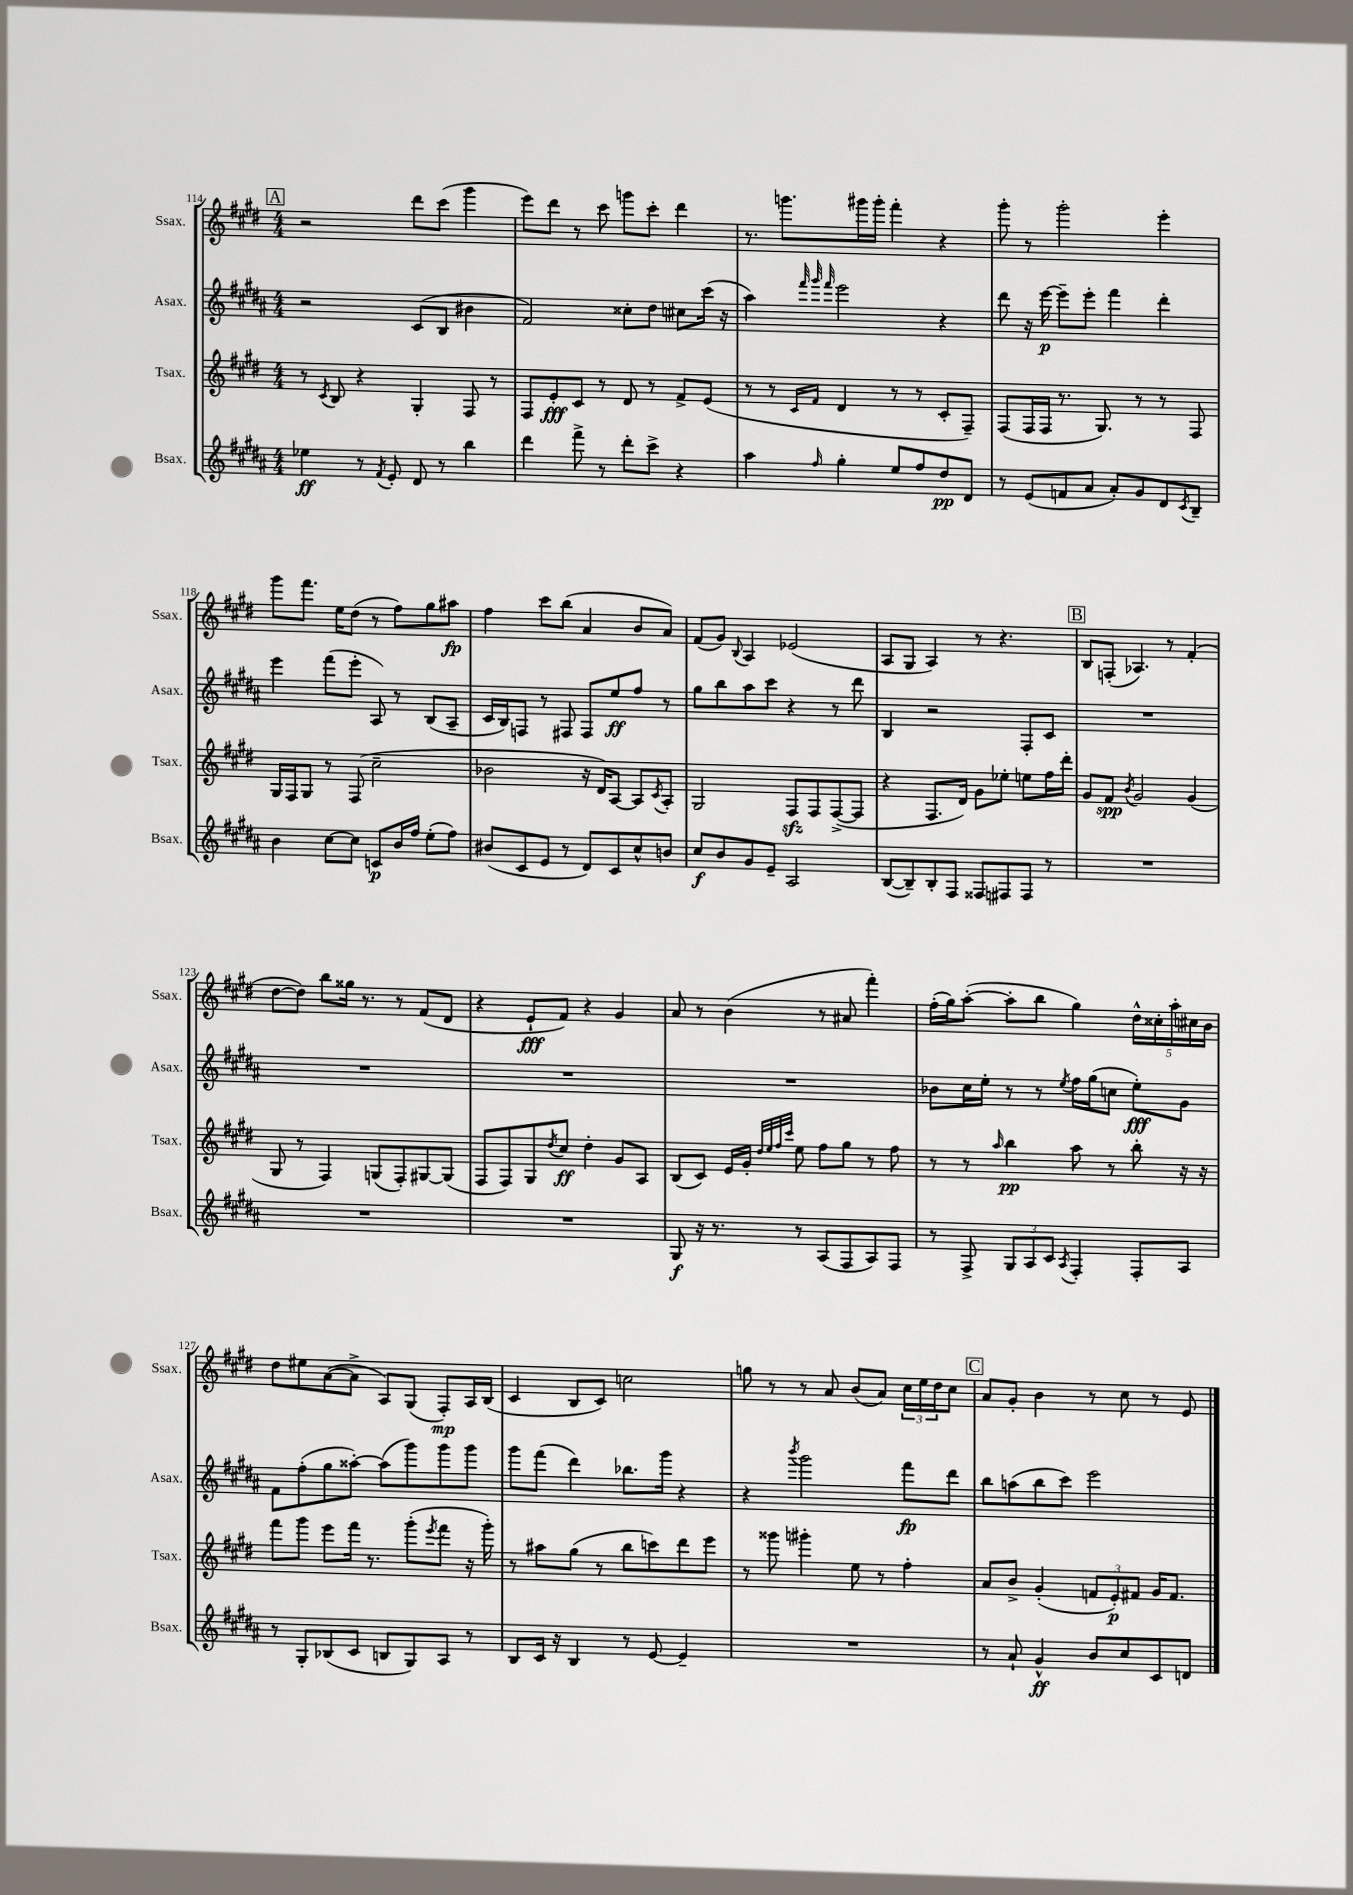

**kern	**dynam	**kern	**dynam	**kern	**dynam	**kern	**dynam
*part4	*part4	*part3	*part3	*part2	*part2	*part1	*part1
*staff4	*staff4	*staff3	*staff3	*staff2	*staff2	*staff1	*staff1
*I"Bsax.	*	*I"Tsax.	*	*I"Asax.	*	*I"Ssax.	*
*I'Bsax.	*	*I'Tsax.	*	*I'Asax.	*	*I'Ssax.	*
*clefG2	*	*clefG2	*	*clefG2	*	*clefG2	*
*k[f#c#g#d#a#]	*	*k[f#c#g#d#]	*	*k[f#c#g#d#a#]	*	*k[f#c#g#d#]	*
*M4/4	*	*M4/4	*	*M4/4	*	*M4/4	*
!!LO:REH:place=s1:t=A
=114	=114	=114	=114	=114	=114	=114	=114
4ee-X\	ff	8r	.	2r	.	2r	.
.	.	8qc#/	.	.	.	.	.
.	.	8B/	.	.	.	.	.
8r	.	4r	.	.	.	.	.
8qf#/	.	.	.	.	.	.	.
8e'/	.	.	.	.	.	.	.
8d#/	.	4G#'/	.	(8c#/L	.	8ddd#\L	.
8r	.	.	.	8B/J	.	(8ccc#\J	.
4bb\	.	8F#/	.	4b#X\	.	4ggg#\	.
.	.	8r	.	.	.	.	.
=115	=115	=115	=115	=115	=115	=115	=115
4ddd#\	.	8F#/L	.	2f#/)	.	8eee\L)	.
.	.	8e'/	fff	.	.	8ddd#\J	.
8fff#^\	.	8c#/J	.	.	.	8r	.
8r	.	8r	.	.	.	8ccc#\	.
8ddd#'\L	.	8d#/	.	8cc##X'\L	.	8gggn\L	.
8ccc#^\J	.	8r	.	8dd#\J	.	8ccc#'\J	.
4r	.	8f#^/L	.	8cc#X\L	.	4ddd#\	.
.	.	(8e/J	.	(16ccc#\Jk	.	.	.
.	.	.	.	16r	.	.	.
=116	=116	=116	=116	=116	=116	=116	=116
4aa#\	.	8r	.	4aa#\)	.	8.r	.
.	.	8r	.	.	.	.	.
.	.	.	.	.	.	8.gggn\L	.
.	.	.	.	32qqfff#/	.	.	.
.	.	16qqc#/LL	.	32qqggg#/	.	.	.
16qqff#/	.	16qqf#/JJ	.	32qqfff#/	.	.	.
4gg#'\	.	4d#/	.	2eee\	.	.	.
.	.	.	.	.	.	16ggg#X\L	.
.	.	.	.	.	.	16ggg#'\JJ	.
8ee/L	.	8r	.	.	.	4fff#'\	.
8ff#/	.	8r	.	.	.	.	.
8dd#/	pp	8c#'/L	.	4r	.	4r	.
8d#/J	.	8F#~/J)	.	.	.	.	.
=117	=117	=117	=117	=117	=117	=117	=117
8r	.	(8F#/L	.	8ddd#\	.	8ggg#'\	.
(8e/L	.	16F#/L	.	16r	.	8r	.
.	.	16F#/JJ	.	[16eee\	p	.	.
8fn/	.	8.r	.	8eee~\L]	.	2ggg#'\	.
8a#/J	.	.	.	8eee'\J	.	.	.
.	.	8.G#/)	.	.	.	.	.
8a#'/L)	.	.	.	4fff#\	.	.	.
8g#/	.	8r	.	.	.	.	.
8d#/	.	8r	.	4ddd#'\	.	4eee'\	.
8qc#/	.	.	.	.	.	.	.
8B~/J	.	8F#/	.	.	.	.	.
!!LO:LB:g=z
=118	=118	=118	=118	=118	=118	=118	=118
4b\	.	16G#/LL	.	4eee\	.	8ggg#\L	.
.	.	16F#/J	.	.	.	.	.
.	.	8G#/J	.	.	.	8.fff#\J	.
[8cc#\L	.	8r	.	(8fff#\L	.	.	.
.	.	.	.	.	.	16ee\KL	.
8cc#\J]	.	(8F#/	.	8eee'\J	.	(8dd#\J	.
8cn/L	p	2cc#~\	.	8A#/)	.	8r	.
16b/L	.	.	.	8r	.	8ff#\L)	.
16ff#/JJ	.	.	.	.	.	.	.
(8ee'\L	.	.	.	(8B/L	.	8gg#\	.
8ff#\J)	.	.	.	8A#~/J	.	8aa#X\J	fp
=119	=119	=119	=119	=119	=119	=119	=119
(8b#X/L	.	2b-X\	.	16c#/LL	.	4ff#\	.
.	.	.	.	16B/J)	.	.	.
8c#/	.	.	.	8Fn/J	.	.	.
8e/J	.	.	.	8r	.	8ccc#\L	.
8r	.	.	.	8F#X/	.	(8bb\J	.
8d#/L)	.	16r	.	8F#/L	.	4a/	.
.	.	16d#/KL)	.	.	.	.	.
8c#/	.	[8A/J	.	8ee/	ff	.	.
8cc#^^/	.	8A/L]	.	8ff#/J	.	8b/L	.
.	.	8qc#/	.	.	.	.	.
8bn/J	.	8A'/J	.	8r	.	8a/J)	.
=120	=120	=120	=120	=120	=120	=120	=120
8cc#/L	f	2G#/	.	8gg#\L	.	(8f#/L	.
8b/	.	.	.	8bb\	.	8g#/J)	.
.	.	.	.	.	.	8qqB/	.
8g#/	.	.	.	8aa#\	.	4A/	.
8e~/J	.	.	.	8ccc#\J	.	.	.
2A#/	.	8F#zz/L	.	4r	.	(2e-X/	.
.	.	8F#/	.	.	.	.	.
.	.	([8F#^/	.	8r	.	.	.
.	.	8F#/J]	.	8ddd#\	.	.	.
=121	=121	=121	=121	=121	=121	=121	=121
([8B/L	.	4r	.	4B/	.	8A/L	.
8B~/])	.	.	.	.	.	8G#/J	.
8B'/	.	8.F#/L	.	2r	.	4A/)	.
8F#/J	.	.	.	.	.	.	.
.	.	16d#/Jk)	.	.	.	.	.
8F##X/L	.	8g#\L	.	.	.	8r	.
8F#X/	.	8ee-X'\J	.	.	.	4.r	.
8F#/J	.	8een\L	.	8F#'/L	.	.	.
8r	.	16ff#\L	.	8c#/J	.	.	.
.	.	16ddd#'\JJ	.	.	.	.	.
!!LO:REH:place=s1:t=B
=122	=122	=122	=122	=122	=122	=122	=122
1r	.	8g#/L	.	1r	.	8B/L	.
.	.	8f#/J	spp	.	.	(8Fn'/J	.
.	.	8qb/	.	.	.	.	.
.	.	2g#/	.	.	.	4.A-X/)	.
.	.	.	.	.	.	8r	.
.	.	(4g#/	.	.	.	(4f#'/	.
!!LO:LB:g=z
=123	=123	=123	=123	=123	=123	=123	=123
1r	.	8G#/	.	1r	.	[8dd#\L	.
.	.	8r	.	.	.	8dd#\J])	.
.	.	4F#/)	.	.	.	8bb\L	.
.	.	.	.	.	.	16gg##X\Jk	.
.	.	.	.	.	.	8.r	.
.	.	(8Gn/L	.	.	.	.	.
.	.	8F#'/)	.	.	.	8r	.
.	.	[8G#X/	.	.	.	(8f#/L	.
.	.	(8G#/J]	.	.	.	8d#/J	.
=124	=124	=124	=124	=124	=124	=124	=124
1r	.	8F#/L	.	1r	.	4r	.
.	.	8F#/)	.	.	.	.	.
.	.	8G#/	.	.	.	8e`/L	fff
.	.	8qdd#/	.	.	.	.	.
.	.	8cc#/J	ff	.	.	8f#/J)	.
.	.	4dd#'\	.	.	.	4r	.
.	.	8g#/L	.	.	.	4g#/	.
.	.	8A/J	.	.	.	.	.
=125	=125	=125	=125	=125	=125	=125	=125
8G#/	f	(8B/L	.	1r	.	8a/	.
16r	.	8c#/J)	.	.	.	8r	.
8.r	.	.	.	.	.	.	.
.	.	16e/LL	.	.	.	(4b\	.
.	.	16g#'/JJ	.	.	.	.	.
.	.	32qqdd#/LLL	.	.	.	.	.
.	.	32qqee/	.	.	.	.	.
.	.	32qqff#/	.	.	.	.	.
.	.	32qqccc#/JJJ	.	.	.	.	.
8r	.	8ee\	.	.	.	.	.
(8A#/L	.	8ff#\L	.	.	.	8r	.
8F#/	.	8gg#\J	.	.	.	8a#X/	.
8A#/)	.	8r	.	.	.	4fff#'\)	.
8F#/J	.	8ff#\	.	.	.	.	.
=126	=126	=126	=126	=126	=126	=126	=126
8r	.	8r	.	8b-X\L	.	(16ff#'\LL	.
.	.	.	.	.	.	16gg#\J)	.
8F#^/	.	8r	.	16cc#\L	.	([8aa'\J	.
.	.	.	.	16ee'\JJ	.	.	.
.	.	16qqaa/	.	.	.	.	.
12G#/L	.	4bb\	pp	8r	.	8aa'\L]	.
12A#/	.	.	.	.	.	.	.
.	.	.	.	8r	.	8bb\J	.
12c#/J	.	.	.	.	.	.	.
8qA#/	.	.	.	8qee/	.	.	.
4F#'/	.	8aa\	.	16ff#\LL	.	4gg#\)	.
.	.	.	.	(16gg#\J	.	.	.
.	.	8r	.	8ccn\J	.	.	.
8F#'/L	.	8bb'\	.	8ee'\L)	fff	20dd#^^\LL	.
.	.	.	.	.	.	20cc##X'\	.
.	.	.	.	.	.	20aa'\	.
8A#/J	.	16r	.	8g#\J	.	.	.
.	.	.	.	.	.	20cc#X\	.
.	.	16r	.	.	.	.	.
.	.	.	.	.	.	20b\JJ	.
!!LO:LB:g=z
=127	=127	=127	=127	=127	=127	=127	=127
8r	.	8fff#\L	.	8f#\L	.	8dd#\L	.
8G#'/L	.	8ggg#\J	.	(8ff#'\	.	8ee#X\	.
(8B-X/	.	8eee\L	.	8gg#\	.	([8a\	.
8c#/J	.	16fff#\Jk	.	[8aa##X'\J)	.	8a^\J]	.
.	.	8.r	.	.	.	.	.
8Bn/L	.	.	.	(8aa##\L]	.	8A/L)	.
8G#/)	.	(8ggg#'\L	.	8ggg#\)	.	(8G#/J	.
.	.	8qeee/	.	.	.	.	.
8A#/J	.	8fff#\J	.	8ggg#\	.	8F#'/L)	mp
8r	.	16r	.	8ggg#\J	.	16A/L	.
.	.	16ggg#'\)	.	.	.	(16B/JJ	.
=128	=128	=128	=128	=128	=128	=128	=128
8B/L	.	8r	.	8ggg#\L	.	4c#/	.
16c#/Jk	.	8aa#X\L	.	(8fff#\J	.	.	.
16r	.	.	.	.	.	.	.
4B/	.	(8gg#\J	.	4ddd#\)	.	8B/L	.
.	.	8r	.	.	.	8c#/J)	.
8r	.	8bb\L	.	8.bb-X\L	.	2ccn\	.
[8e/	.	8cccn\)	.	.	.	.	.
.	.	.	.	16ggg#\Jk	.	.	.
4e~/]	.	8ddd#\	.	4r	.	.	.
.	.	8eee\J	.	.	.	.	.
=129	=129	=129	=129	=129	=129	=129	=129
1r	.	8r	.	4r	.	8ggn\	.
.	.	8ggg##X\	.	.	.	8r	.
.	.	.	.	8qbbb/	.	.	.
.	.	4ggg#X'\	.	2ggg#\	.	8r	.
.	.	.	.	.	.	8a/	.
.	.	8ee\	.	.	.	(8b/L	.
.	.	8r	.	.	.	8a/J)	.
.	.	4ff#'\	.	8fff#\L	fp	24cc#\LL	.
.	.	.	.	.	.	24ee\	.
.	.	.	.	.	.	24dd#\J	.
.	.	.	.	8ddd#\J	.	8cc#\J	.
!!LO:REH:place=s1:t=C
=130	=130	=130	=130	=130	=130	=130	=130
8r	.	8a/L	.	8bb\L	.	8a/L	.
8a#`/	.	8b^/J	.	(8aan\	.	8g#'/J	.
4g#^^/	ff	(4g#'/	.	8bb\	.	4b\	.
.	.	.	.	8ccc#\J)	.	.	.
8b/L	.	12fn/L	.	2eee\	.	8r	.
.	.	12e'/)	p	.	.	.	.
8cc#/	.	.	.	.	.	8cc#\	.
.	.	12f#X/J	.	.	.	.	.
8c#/	.	16g#/KL	.	.	.	8r	.
.	.	8.f#/J	.	.	.	.	.
8dn/J	.	.	.	.	.	8e/	.
==	==	==	==	==	==	==	==
*-	*-	*-	*-	*-	*-	*-	*-
